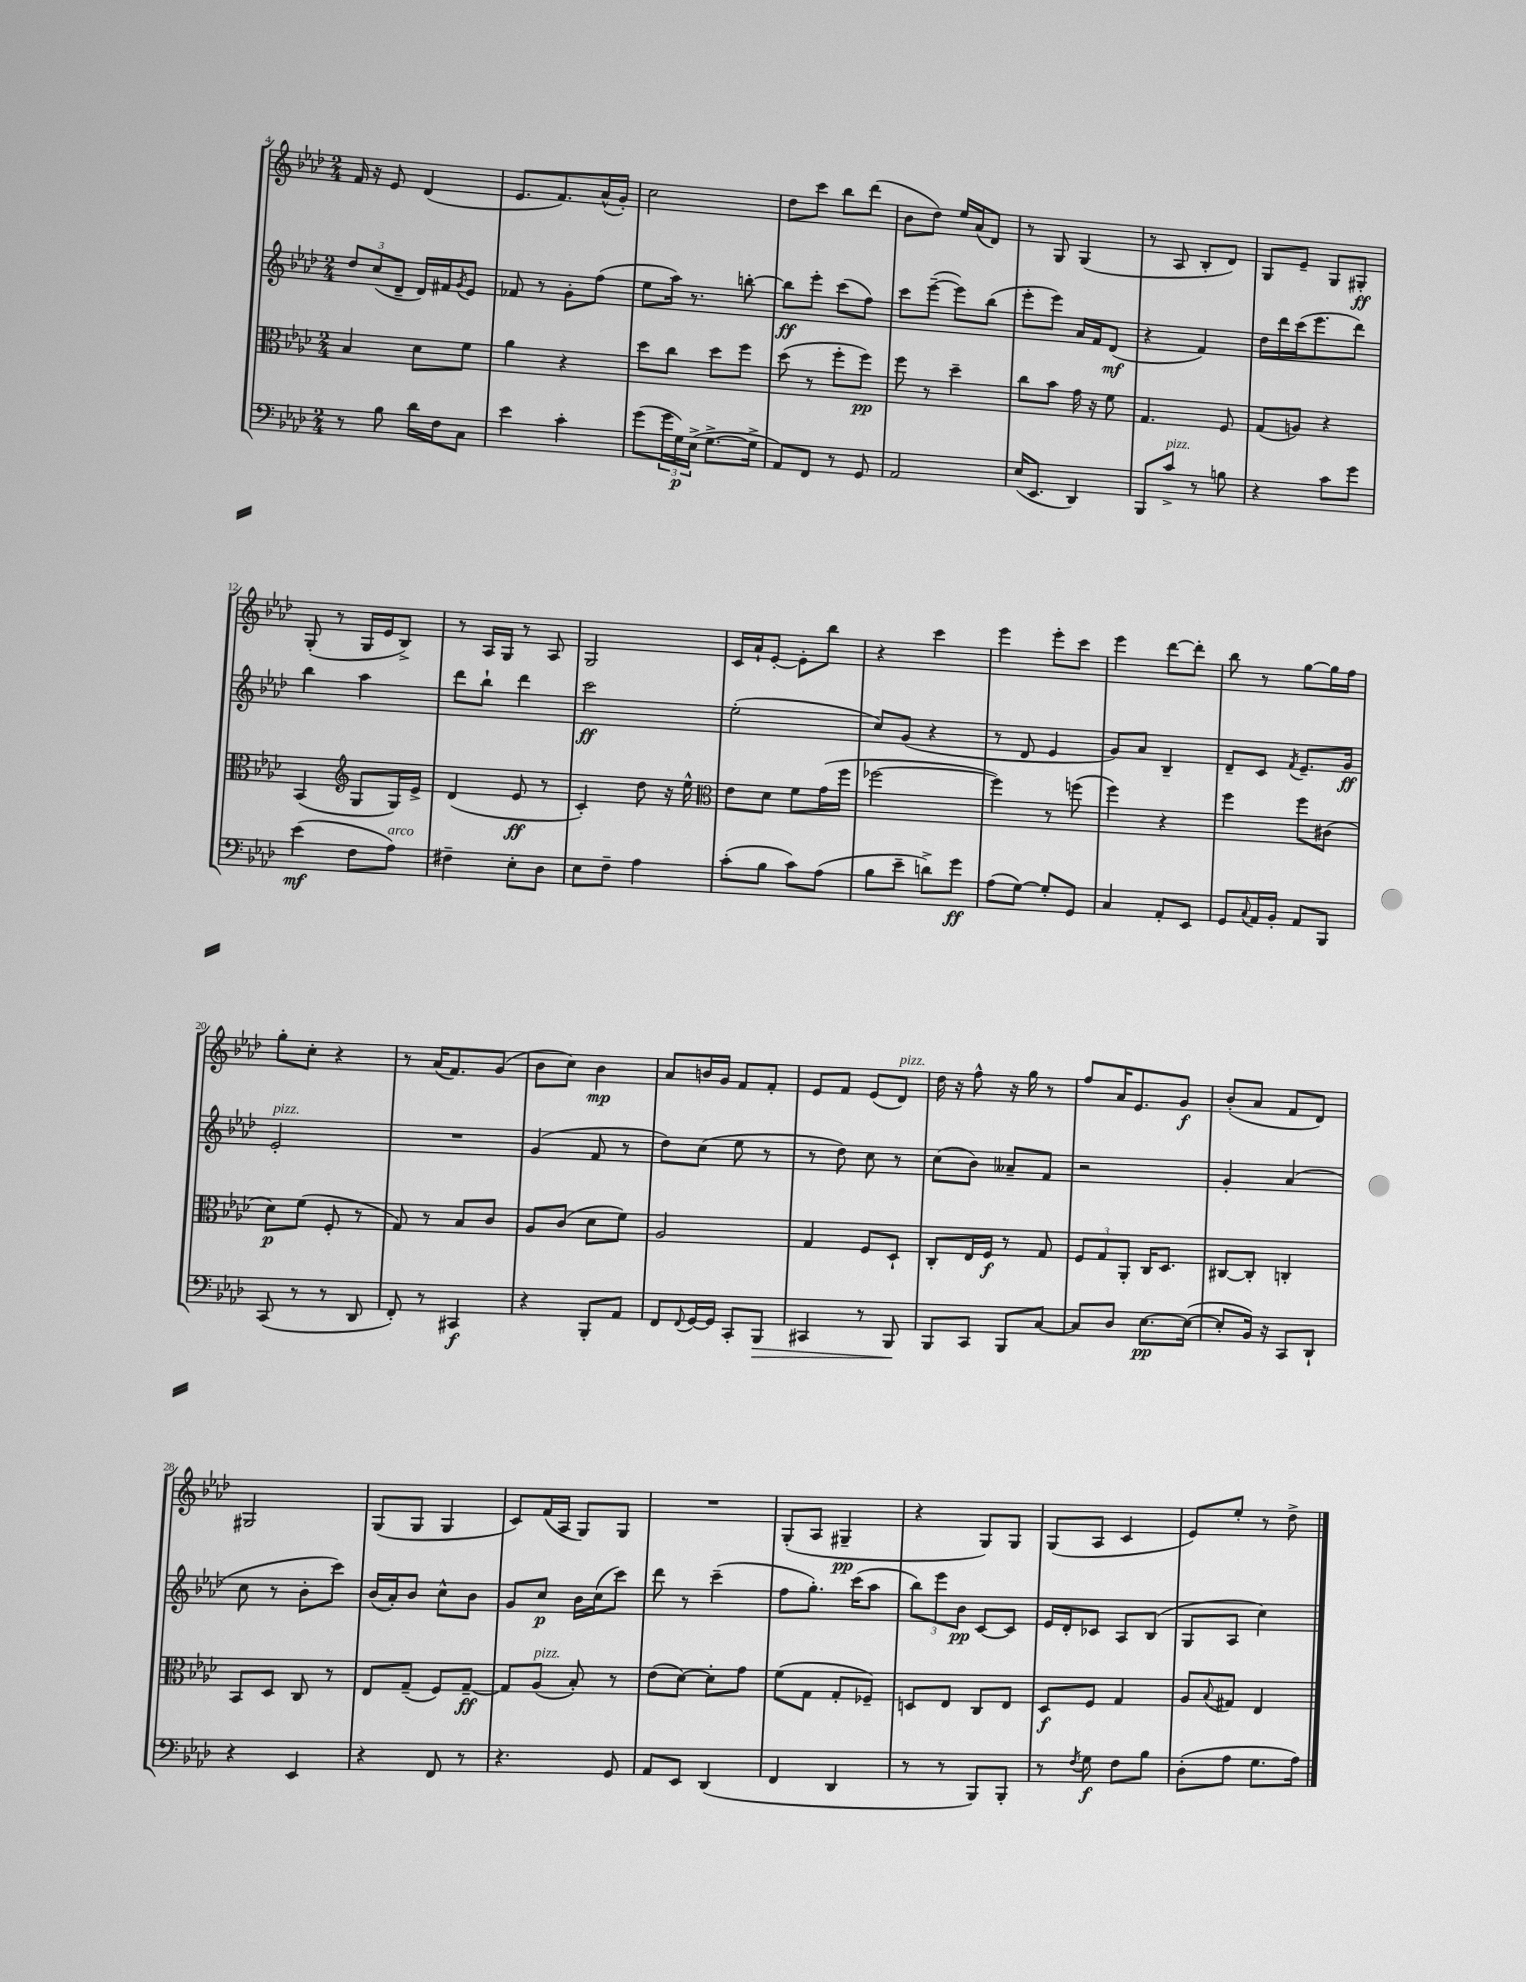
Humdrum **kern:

**kern	**kern	**kern	**kern
*staff4	*staff3	*staff2	*staff1
*clefF4	*clefC3	*clefG2	*clefG2
*k[b-e-a-d-]	*k[b-e-a-d-]	*k[b-e-a-d-]	*k[b-e-a-d-]
*M2/4	*M2/4	*M2/4	*M2/4
8r	4B-	12dd-	16f
.	.	.	16r
.	.	(12cc	.
8B-	.	.	8e-
.	.	12d-~	.
16d-	8d-	16d-)	(4d-
16F	.	16f#	.
.	.	8qg	.
8C	8f	8e-	.
=	=	=	=
4e-	4a-	8f-	8.e-
.	.	8r	.
.	.	.	8.f)
4c'	4r	8g'	.
.	.	(8ff	(16a-^^
.	.	.	16g')
=	=	=	=
(8g	8dd-	8ee-	2cc
24g	8cc	16aa-)	.
24G)	.	.	.
.	.	8.r	.
(24E-^	.	.	.
[8.G^	8dd-	.	.
.	8ff	[8bb'	.
16G^]	.	.	.
=	=	=	=
8AA-)	(8dd-	8bb]	8dd-
8FF	8r	8eee-'	8ccc
8r	8ff'	(8ccc	8bb-
8GG	8ff)	8ff)	(8ddd-
=	=	=	=
2AA-	8ff	8ccc	8b-
.	8r	([8eee-~	8dd-)
.	4dd-~	8eee-])	16ee-
.	.	.	(16a-
.	.	(8bb-	8d-)
=	=	=	=
(16E-	8cc	8eee-'	8r
8.EE-	.	.	.
.	8b-	8eee-)	8G
4DD-)	16g	16a-	(4G
.	16r	16f	.
.	8f	(8d-	.
=	=	=	=
8BBB-	4.G	4r	8r
8c^	.	.	8A-
8r	.	4f)	8B-'
8B	8F	.	8d-)
=	=	=	=
4r	(8G	16dd-	8G
.	.	16ddd-	.
.	8A)	(16ccc	8e-~
.	.	8.eee-	.
8c	4r	.	8G
8g	.	8ddd-)	8G#'
=	=	=	=
(4e-	(4BB-	4bb-	(8G'
.	.	.	8r
*	*clefG2	*	*
8F	8G	4aa-	16G
.	.	.	16e-
8A-)	16G)	.	8B-^)
.	16e-^	.	.
=	=	=	=
4F#~	(4d-	8ddd-	8r
.	.	8bb-`	16A-
.	.	.	16G
8E-'	8e-	4ddd-	8r
8D-	8r	.	8A-
=	=	=	=
8E-	4c')	2ccc	2G
8F~	.	.	.
4A-	8dd-	.	.
.	16r	.	.
.	16ee-^^	.	.
=	=	=	=
*	*clefC3	*	*
(8c'	8e-	(2ee-'	16c
.	.	.	16a-`
8B-	8d-	.	[8e-'
8c)	8f	.	8e-']
(8A-	(16g	.	8bb-
.	16ff	.	.
=	=	=	=
8B-	[2ff-	8cc)	4r
8e-~	.	(8g	.
8d^)	.	4r	4ccc
8g	.	.	.
=	=	=	=
(8A-	4ff-])	8r	4eee-
[8G)	.	8d-	.
8G']	8r	4e-	8eee-'
8GG	(8ff	.	8ccc
=	=	=	=
4C	4ff)	8g)	4eee-
.	.	8a-	.
8AA-'	4r	4B-~	[8ddd-
8EE-	.	.	8ddd-']
=	=	=	=
8GG	4ff	8d-~	8bb-
8qqC	.	.	.
16AA-	.	8c	8r
16BB-'	.	.	.
.	.	8qf	.
8AA-	8ff	8.e-~	[8gg
8BBB-	(8c#	.	16gg]
.	.	16g	16ff
=	=	=	=
(8CC	8d-)	2e-'	8gg'
8r	(8f	.	8cc'
8r	8F'	.	4r
8DD-	8r	.	.
=	=	=	=
8FF')	8G)	2r	8r
8r	8r	.	(16a-
.	.	.	8.f)
4CC#	8B-	.	.
.	8c	.	(8g
=	=	=	=
4r	8A-	(4g	8b-
.	(8c	.	8cc)
8BBB-'	8d-	8f	4b-
8AA-	8f)	8r	.
=	=	=	=
8FF	2A-	8dd-)	8a-
8qqFF	.	.	.
[16GG	.	(8cc	16b
16GG]	.	.	16g
8CC'	.	8ee-	8f
8BBB-	.	8r	8f'
=	=	=	=
4CC#	4G	8r	8e-
.	.	8dd-)	8f
8r	8F	8cc	(8e-
8BBB-	8D-`	8r	8d-)
=	=	=	=
8BBB-	8C'	(8cc	16dd-
.	.	.	16r
8CC	16E-	8b-)	8ff^^
.	16F	.	.
8BBB-	8r	8a--~	16r
.	.	.	16gg
[8C	8G	8f	8r
=	=	=	=
8C]	12F	2r	8ff
.	12G	.	.
8D-	.	.	16a-
.	12AA-'	.	.
.	.	.	8.e-
[8.E-	16C	.	.
.	8.D-	.	.
.	.	.	8g
(16E-_	.	.	.
=	=	=	=
8E-']	[8C#	4g'	(8b-'
16BB-)	8C#']	.	8a-
16r	.	.	.
8CC	4C'	(4a-	8f
8DD-`	.	.	8d-)
=	=	=	=
4r	8BB-	8cc	2G#
.	8D-	8r	.
4EE-	8C	8b-'	.
.	8r	8ccc)	.
=	=	=	=
4r	8E-	(16b-	(8G
.	.	16a-')	.
.	(8G~	8b-	8G
8FF	8F)	8cc^^	4G
8r	[8G~	8b-	.
=	=	=	=
4.r	8G]	8g	8c)
.	(8A-	8cc	(16f
.	.	.	16A-
.	8B-')	16b-	8G)
.	.	(16cc	.
8GG	8r	8ccc)	8G
=	=	=	=
8AA-	(8e-	8ddd-	2r
8EE-	[8d-)	8r	.
(4DD-	8d-']	(4ccc~	.
.	8g	.	.
=	=	=	=
4FF	(8f	8ff	(8G'
.	8G	8.gg')	8A-
4DD-	8G'	.	4G#~
.	.	(16ccc	.
.	8F-~)	8aa-	.
=	=	=	=
8r	8D	12bb-)	4r
.	.	12eee-	.
8r	8E-	.	.
.	.	12b-	.
8BBB-)	8C	[8c	8G)
8BBB-'	8E-	8c]	8G
=	=	=	=
8r	8D-	16e-	(8G
.	.	16d-'	.
8qF	.	.	.
8G	8F	8c-	8A-
8F	4G	8A-	4c
8B-	.	(8B-	.
=	=	=	=
(8D-'	8A-	8G	8e-)
.	8qqB-	.	.
8A-	8G#	8A-	8ee-'
8.G	4E-	4cc)	8r
.	.	.	8dd-^
16A-)	.	.	.
==	==	==	==
*-	*-	*-	*-
